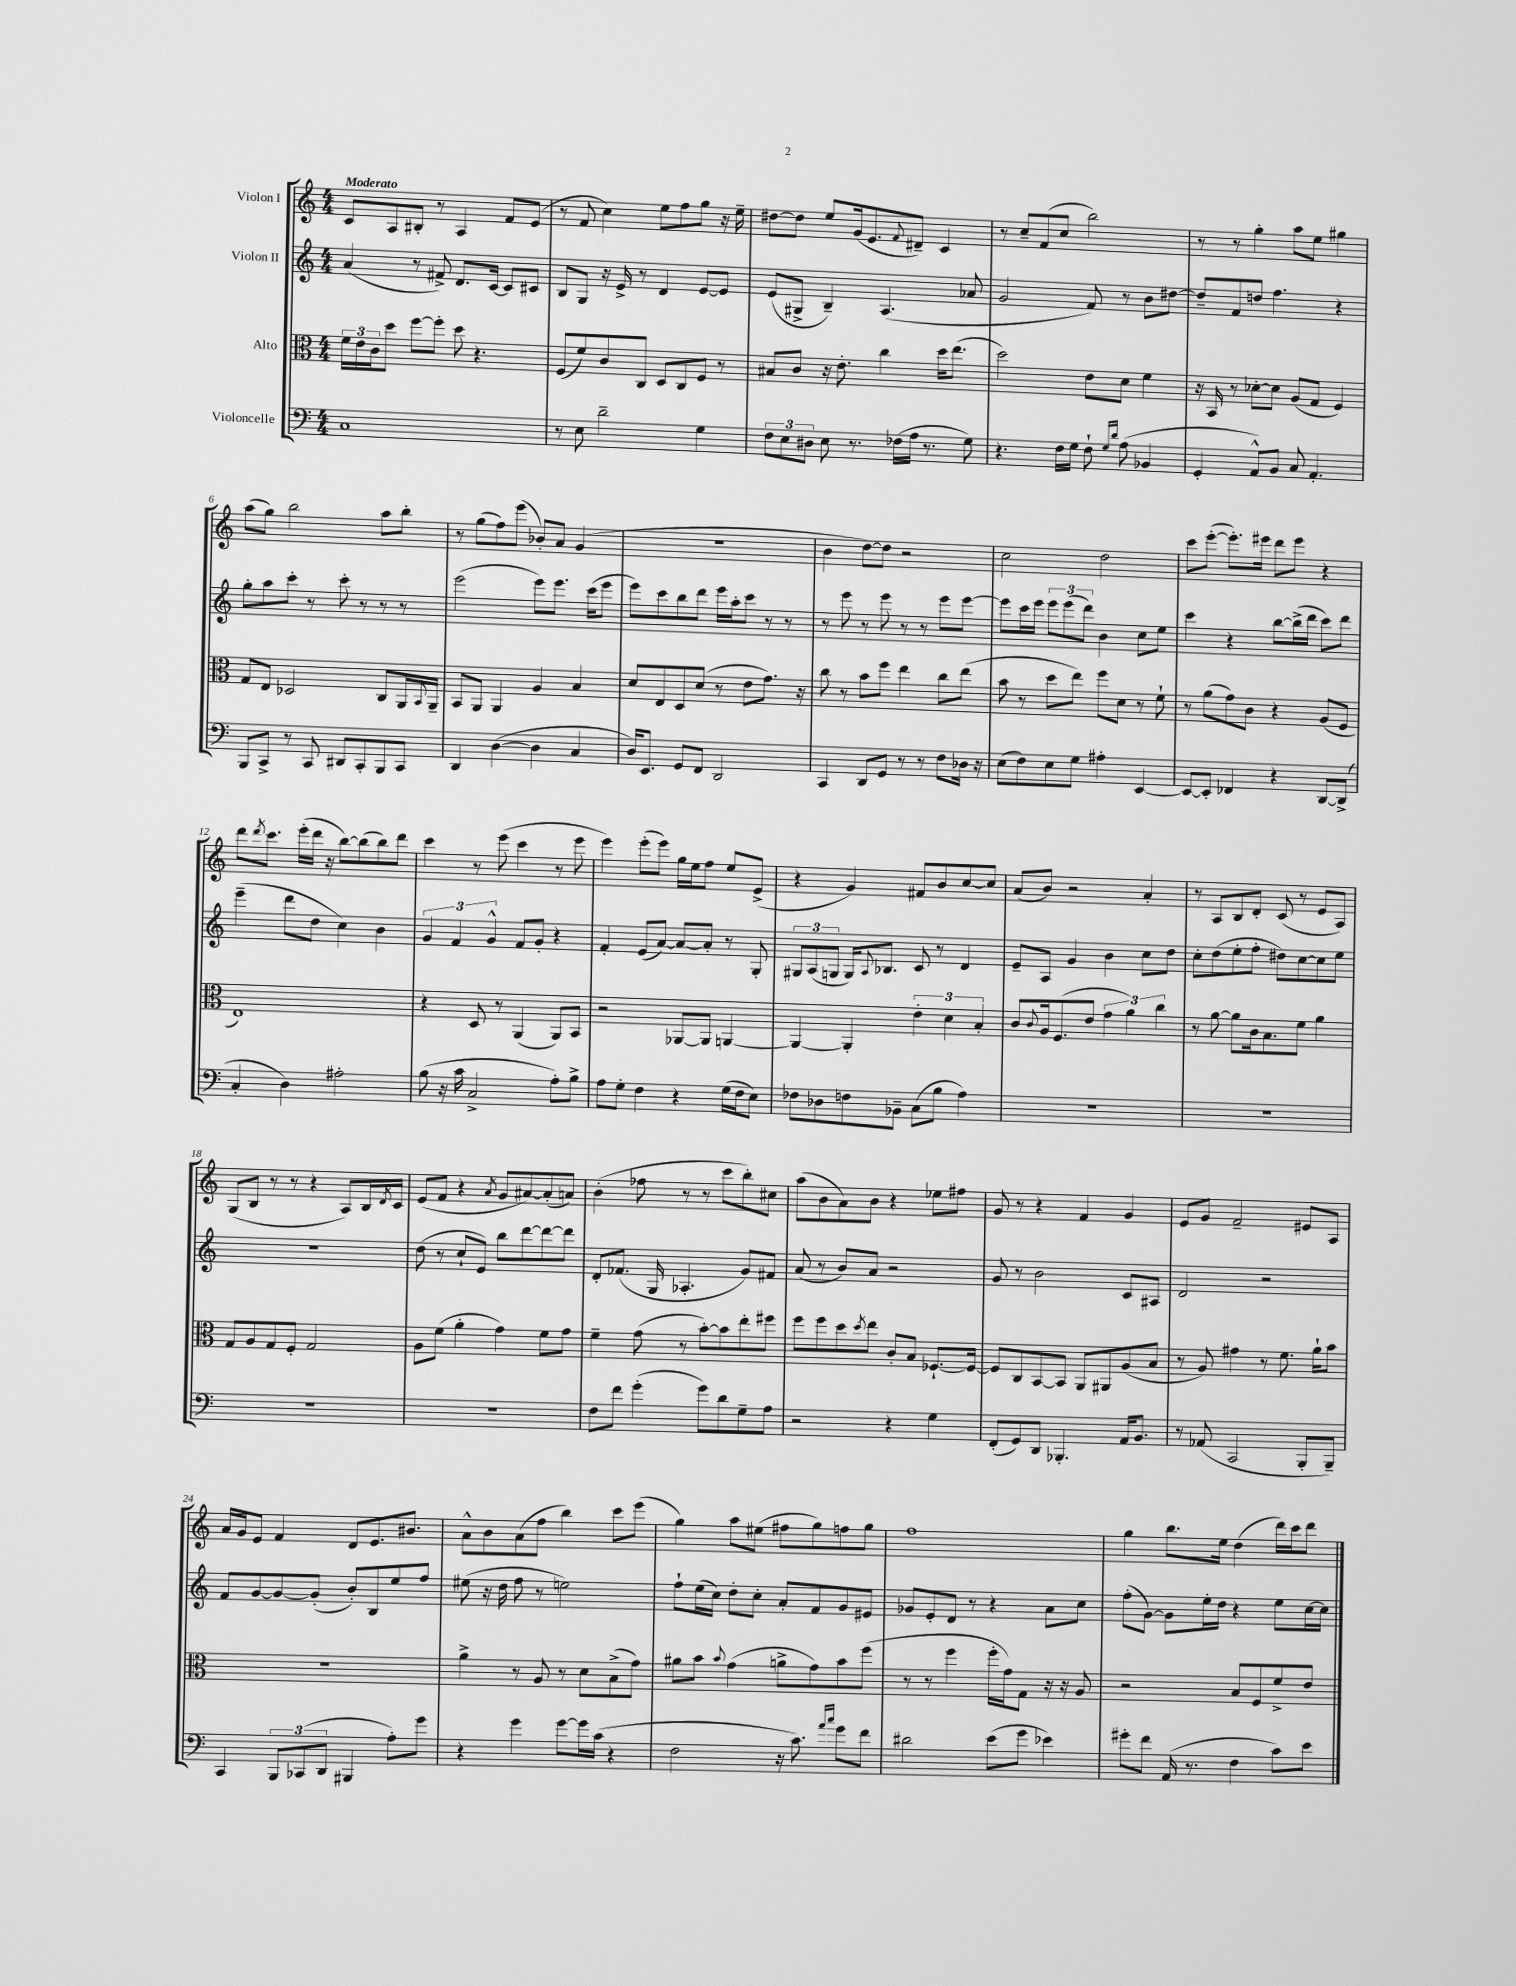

**kern	**kern	**kern	**kern
*staff4	*staff3	*staff2	*staff1
*clefF4	*clefC3	*clefG2	*clefG2
*k[]	*k[]	*k[]	*k[]
*M4/4	*M4/4	*M4/4	*M4/4
1C	24f	(4a	8c
.	24e	.	.
.	24c	.	.
.	8dd	.	8A
.	[8ff	8r	8B#'
.	8ff']	8f#^)	8r
.	8dd	8.d	4A
.	4.r	.	.
.	.	[16c	.
.	.	8c]	8f
.	.	8c#	(8e
=	=	=	=
8r	(8F	8B	8r
8E	8f)	8G	8f
2d~	8c	16r	4cc)
.	.	16e^	.
.	8C	8r	.
.	8D	4d	8ee
.	8C	.	8ff
4G	8F	[8e	8gg
.	8r	8e]	16r
.	.	.	16ee~
=	=	=	=
12F	8B#	(8e	[8dd#
12E	.	.	.
.	8c	8G#^	8dd#]
12D#	.	.	.
8E	16r	4B~)	8ee
.	8.e'	.	.
8.r	.	.	(16g
.	.	.	8.e
.	4cc	(4.A	.
(16F-	.	.	.
.	.	.	8qqf
16A	.	.	8d#~)
8.r	.	.	.
.	16dd	.	4c
.	(8.ee	.	.
8G)	.	8a-	.
=	=	=	=
4.r	2dd)	2g	8r
.	.	.	8cc~
.	.	.	(8f
16F	.	.	8cc
16G	.	.	.
8F`	8e	8f)	2bb)
16qqG	.	.	.
16qqd	.	.	.
(8A	8d	8r	.
4BB-	4f	8b	.
.	.	[8dd#	.
=	=	=	=
4GG'	16r	8dd#~]	8r
.	16BB	.	.
.	8r	8f	8r
8AA^^)	[8d-'	8dd	4gg'
8BB	8d-]	4.ff	.
8C	(8A	.	8aa
4.AA'	8G	.	8ee
.	4F)	4r	4gg#
=	=	=	=
8BBB	8G	8gg'	(8aa
8CC^	8E	8aa	8gg)
8r	2D-	8ccc'	2bb
8CC	.	8r	.
8DD#	.	8ccc'	.
8CC'	.	8r	.
8BBB	8C	8r	8aa
8CC	16AA	8r	8bb'
.	8qqBB	.	.
.	16AA~	.	.
=	=	=	=
4DD	8BB	(2eee	8r
.	8AA	.	(8gg
([4D	4AA	.	8ff)
.	.	.	(8eee
4D]	4A	8eee)	8b-')
.	.	8.eee	8a
4C	4B	.	(4g
.	.	(16ccc	.
.	.	8eee	.
=	=	=	=
16D)	8d	8eee)	1r
8.EE	.	.	.
.	8E	8ccc	.
8GG	8D	8bb	.
8FF	(8d	8ddd	.
2DD	8r	16eee	.
.	.	16aa'	.
.	8e	8ccc	.
.	8.g)	8r	.
.	.	8r	.
.	16r	.	.
=	=	=	=
4CC	8cc	8r	4b
.	8r	8eee	.
8DD	8b	8r	[8dd)
8GG	8ff	8eee	8dd]
8r	4ee	8r	2r
8r	.	8r	.
8F	8cc	8eee	.
16D-	(8ee	[8eee	.
16r	.	.	.
=	=	=	=
(8E	8b	8eee]	2cc
8F)	8r	16ccc	.
.	.	16eee	.
8E	8dd	12eee	.
.	.	(12eee	.
8G	8ee)	.	.
.	.	12ddd)	.
4A#'	8ff	4b	2dd
.	8d	.	.
[4EE	8r	8cc	.
.	8f`	8ee	.
=	=	=	=
8EE_	8r	4ccc	8ccc
8EE']	(8a	.	([8eee'
4FF-	8g)	4r	8.eee'])
.	8c	.	.
.	.	.	16eee#
4r	4r	[8bb	8ddd
.	.	(16bb^]	8eee#
.	.	16ddd	.
[8DD	(8A	8ccc)	4r
(8DD^]	8F	8ddd	.
=	=	=	=
4C'	1E)	(4eee~	8ddd
.	.	.	8qddd
.	.	.	8.ccc
4D)	.	8ddd	.
.	.	.	(16eee'
.	.	8dd	16ddd
.	.	.	16r
2A#'	.	4cc)	[8bb)
.	.	.	(8bb]
.	.	4b	8bb)
.	.	.	8ddd
=	=	=	=
(8B	4r	6g	4ccc
16r	.	.	.
.	.	6f	.
16c	.	.	.
2C^	8D	.	8r
.	.	6g^^	.
.	8r	.	(8eee
.	(4AA	8f	4ccc
.	.	8g'	.
8A')	8AA)	4r	8r
8B^	8BB	.	8eee
=	=	=	=
8A	2r	4f'	4eee)
8G'	.	.	.
4F	.	(8e	(8eee'
.	.	[8a)	8eee)
4r	[8AA-	8a_	16gg
.	.	.	16ee
.	8AA-]	8a']	8ff
(16G	[4AA	8r	8ee
16F	.	.	.
8E)	.	8G'	(8e^
=	=	=	=
8F-	4AA_	12G#	4r
.	.	(12A	.
8D-	.	.	.
.	.	12G	.
8F	4AA']	16G)	4g)
.	.	8qqA	.
.	.	8.B-	.
8BB-~	.	.	.
(8C	6e'	8c	8f#
8B	.	8r	8b
.	6d	.	.
4A)	.	4d	[8cc
.	6B'	.	.
.	.	.	8cc]
=	=	=	=
1r	8c	8e~	(8a
.	8qqc	.	.
.	16A	8A	8b)
.	(8.F	.	.
.	.	4g	2r
.	8e	.	.
.	6g	4b	.
.	6a)	.	.
.	.	8cc	4a'
.	6cc	.	.
.	.	8dd	.
=	=	=	=
1r	8r	8cc'	8r
.	[8a	(8dd	8A
.	8a]	8ee'	8B
.	16c	8ff'	8d'
.	8.B	.	.
.	.	8dd#)	(8c
.	8f	[8cc	8r
.	4a	8cc]	8e
.	.	8ee	8A)
=	=	=	=
1r	8G	1r	(8G
.	8A	.	8B
.	8G	.	8r
.	8F'	.	8r
.	2G	.	4r
.	.	.	8A)
.	.	.	16B
.	.	.	8qd
.	.	.	16c
=	=	=	=
1r	8A	(8dd	(8e
.	(8f	8r	8f
.	4a'	8cc`	4r
.	.	8e)	.
.	.	.	8qa
.	4g)	8bb	8g
.	.	[8ddd	[8a#)
.	8f	8ddd_	(8a#']
.	8g	8ddd]	8a)
=	=	=	=
8F	4f~	8d'	(4b'
8f	.	(8.f-	.
(4g'	(8g	.	8ff-
.	.	16G	.
.	8r	4.A-'	8r
8g)	[8b')	.	8r
8d	8b]	.	8ccc
8G~	8ee'	8g)	8bb')
8A	8ff#	8f#	8cc#
=	=	=	=
2r	8ff	(8a	(8aa
.	8ff	8r	8b
.	8dd	8b)	8a)
.	8qdd	.	.
.	8ee	8a	8b
4r	8c'	2r	4r
.	8B	.	.
4G	[8.F-`	.	8ee-
.	.	.	8ff#
.	16F-_	.	.
=	=	=	=
(8FF'	8F-]	8g	8g
8GG)	8C	8r	8r
8DD	[8BB	2b	4r
4.BBB-'	8BB]	.	.
.	8AA	.	4f
.	8AA#	.	.
16AA	(8A	8c	4g
8.BB	.	.	.
.	8B	8A#	.
=	=	=	=
8r	8r	2d	8e
(8AA-	8A)	.	8g
2CC	4g#	.	2f~
.	8r	2r	.
.	8.f	.	.
8BBB'	.	.	8e#
.	16a`	.	.
8BBB~)	8b	.	8A
=	=	=	=
4CC	1r	8f	16a
.	.	.	16g
.	.	[8g	8e
12BBB	.	8g_	4f
(12CC-	.	.	.
.	.	(8g']	.
12DD	.	.	.
4BBB#	.	8b')	8d
.	.	8B	8.e
8A')	.	8ee	.
.	.	.	8.b#
8g	.	8ff	.
=	=	=	=
4r	4a^	(8ee#	8a^^
.	.	16r	8b
.	.	16dd	.
4g	8r	8ff	(8a
.	8A	8r	8ff
[8g	8r	2ee)	4bb)
16g]	8d	.	.
(16c	.	.	.
4r	(8B^	.	8ccc
.	8g)	.	(8eee
=	=	=	=
2F	8a#	8ff`	4gg)
.	8b	(16ee	.
.	.	16cc)	.
.	8qqb	.	.
.	(4g	8dd'	8aa
.	.	8cc'	(8ee#
16r	8a^	8a'	8ff#
8.c)	.	.	.
.	8g)	8f	8gg)
16qqa	.	.	.
16qqcc	.	.	.
8g	8b	8g	8ff
8f	(8ff	8e#	8gg
=	=	=	=
2d#	8r	8g-	1ff
.	8r	8e'	.
.	4ff	8d	.
.	.	8r	.
(8e	16ff'	4r	.
.	16g)	.	.
8g	8G	.	.
4e-)	16r	8a	.
.	16r	.	.
.	8A	8cc	.
=	=	=	=
8g#'	2r	(8ff'	4gg
8f	.	[8g)	.
(16AA	.	8g]	8.bb
8.r	.	.	.
.	.	16ee'	.
.	.	16dd	16ee
4F	8B	4r	(4dd
.	8F	.	.
8c)	8f^	8ee	16ddd)
.	.	.	16ccc
8e	8e	[16cc	8ddd
.	.	16cc]	.
==	==	==	==
*-	*-	*-	*-
